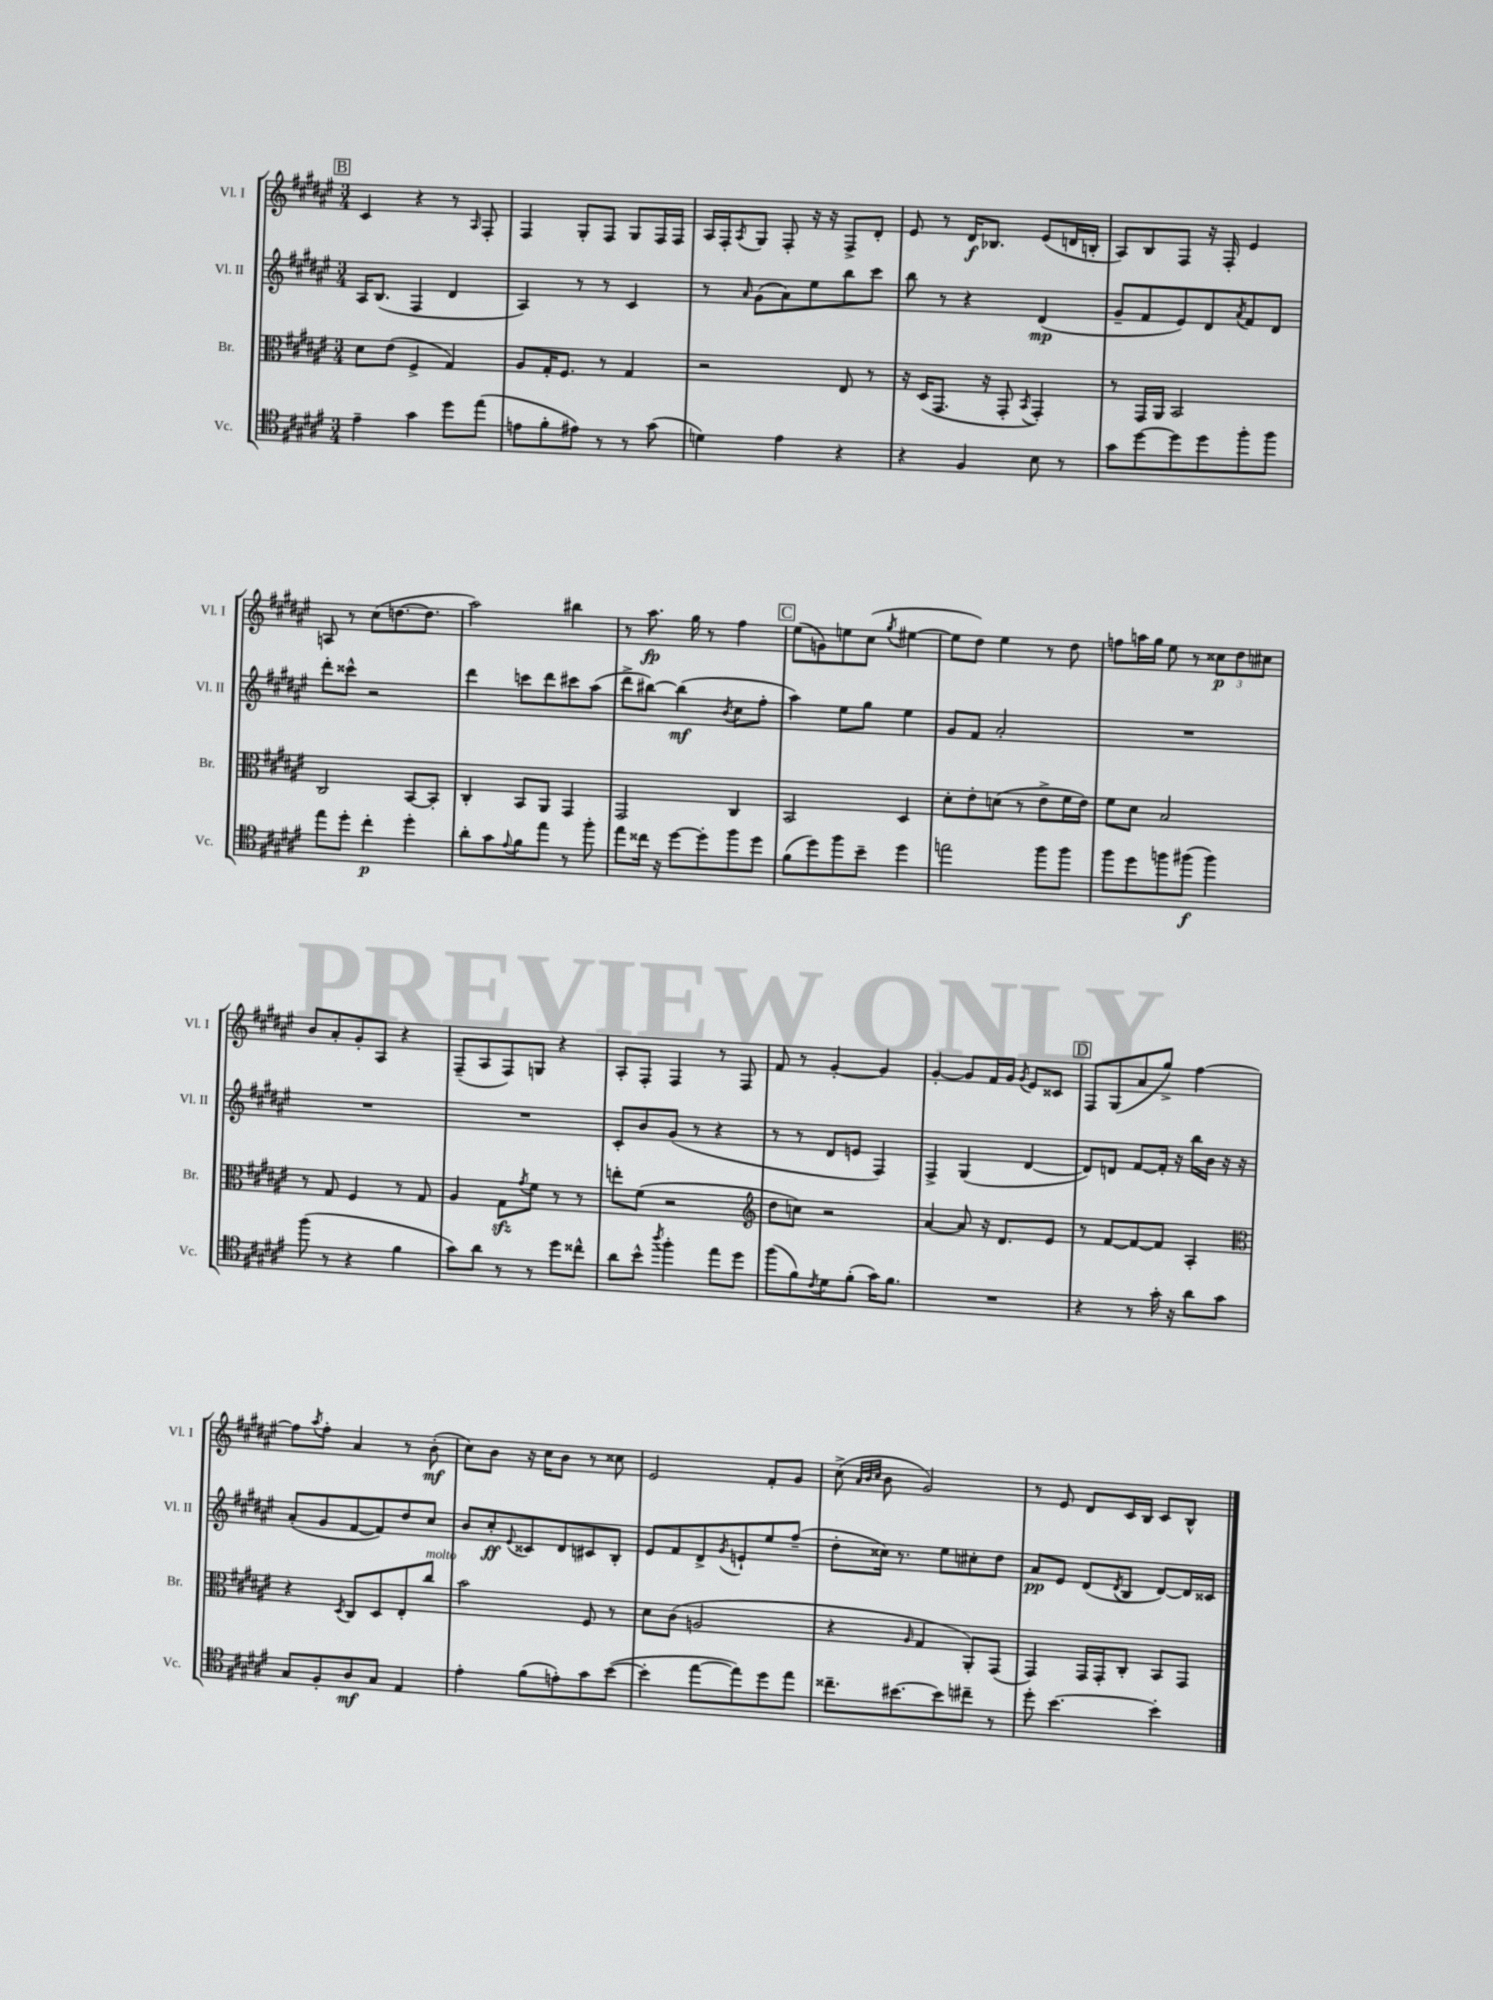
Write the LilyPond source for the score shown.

<<
\new StaffGroup <<
\new Staff = "s0" \with { instrumentName = "Vl. I" shortInstrumentName = "Vl. I" } {
    \clef treble \key fis \major \numericTimeSignature \time 3/4
    \mark \markup { \box "B" } cis'4 r4 r8 \grace { ais16 } fis8-. |
    fis4 gis8-. fis8 gis8 fis16 fis16 |
    ais16 fis16-. \acciaccatura { ais8 } gis8 fis8-. r16 r16 fis8-> dis'8-. |
    eis'8 r8 dis'16\f bes8. eis'8( d'16 b16-. |
    ais8) b8 fis8 r16 fis16-. eis'4 |
    a8 r8 cis''8( d''8.~ d''8. |
    ais''2) bis''4 |
    r8 ais''8.\fp gis''16 r8 fis''4 |
    \mark \markup { \box "C" } eis''8( g'8) e''8 cis''8( \acciaccatura { gis''8 } eis''4~ |
    eis''8 dis''8) eis''4 r8 dis''8 |
    f''8 a''16 gis''16 eis''8 r8 \tuplet 3/2 { cisis''8\p dis''8 cis''8 } |
    b'8 ais'8-. gis'8-. ais8 r4 |
    fis8--( ais8 fis8) g8 r4 |
    ais8-. fis8-. fis4 r8 fis8 |
    fis'8 r8 gis'4~-. gis'4 |
    gis'4~-. gis'8 fis'16 gis'16 \acciaccatura { gis'8 } eis'8 cisis'8 |
    \mark \markup { \box "D" } fis8 gis8( ais'8 gis''8->) fis''4~ |
    fis''8 \acciaccatura { ais''8 } fis''8-. ais'4 r8 b'8-.\mf( |
    cis''8) b'8 r16 cis''16 b'8 r8 cisis''8 |
    eis'2 fis'8-. gis'8 |
    cis''8->( \grace { ais'32 b'32 cis''32 } b'8 gis'2) |
    r8 eis'8 dis'8 cis'16 b16 cis'8 b8-^ \bar "|." |
}
\new Staff = "s1" \with { instrumentName = "Vl. II" shortInstrumentName = "Vl. II" } {
    \clef treble \key fis \major \numericTimeSignature \time 3/4
    \mark \markup { \box "B" } ais16 b8.( fis4 dis'4 |
    ais4) r8 r8 cis'4 |
    r8 \grace { ais'16 } gis'8( ais'8) eis''8 b''8 cis'''8 |
    b''8 r8 r4 dis'4\mp( |
    gis'8-- fis'8 eis'8) dis'8 \acciaccatura { ais'8 } fis'8 dis'8 |
    dis'''8-. cisis'''8-^ r2 |
    dis'''4 c'''8 dis'''8 cis'''8 ais''8( |
    dis'''8-> bis''8~) bis''4\mf( \acciaccatura { b'8 } cis''8 fis''8-. |
    \mark \markup { \box "C" } ais''4) eis''8 gis''8 eis''4 |
    gis'8 fis'8 ais'2-. |
    R2. |
    R2. |
    R2. |
    cis'8-. b'8 gis'8( r8 r4 |
    r8 r8 dis'8 e'8 fis4) |
    fis4-> gis4( dis'4~ |
    \mark \markup { \box "D" } dis'8) d'8 fis'8~ fis'16-. r16 b''16 b'16 r16 r16 |
    ais'8-.( gis'8 fis'8~ fis'8) dis''8 cis''8 |
    b'8 cis''8-.\ff \appoggiatura { eis'8 } cisis'8 dis'8 cis'8 b8-. |
    eis'8 fis'8 dis'8-> \acciaccatura { gis'8 } e'8-! eis''8 fis''8--( |
    dis''8-. cisis''16) r8. eis''8 cis''8-. dis''8 |
    ais'8\pp eis'8 dis'8( \acciaccatura { dis'8 } b8 dis'8~) dis'16 cisis'16 \bar "|." |
}
\new Staff = "s2" \with { instrumentName = "Br." shortInstrumentName = "Br." } {
    \clef alto \key fis \major \numericTimeSignature \time 3/4
    \mark \markup { \box "B" } dis'8 eis'8( fis4-> gis4) |
    ais8 gis16-. fis8. r8 gis4 |
    r2 eis8 r8 |
    r16 dis16( gis,8. r16 gis,8-. \acciaccatura { b,8 } gis,4-.) |
    r8 gis,16 ais,16 b,2 |
    cis2 b,8~ b,8-. |
    cis4-. b,8 ais,8 gis,4 |
    gis,2 cis4 |
    \mark \markup { \box "C" } b,2 dis4 |
    dis'8-. eis'8-. d'8( r8 eis'8-> fis'16 eis'16) |
    fis'8 dis'8 b2 |
    r8 gis8 fis4 r8 gis8 |
    ais4 gis8\sfz \acciaccatura { gis'8 } fis'8 r8 r8 |
    e''8-. fis'8( r2 |
    \clef treble dis''8 c''8) r2 |
    ais'4~ ais'8 r16 dis'8. eis'8 |
    \mark \markup { \box "D" } r8 fis'8~ fis'8~ fis'8 ais4-. |
    \clef alto r4 \acciaccatura { dis8 } cis8 dis8 eis8-. cis''8^\markup { \italic "molto" } |
    b'2 fis8 r8 |
    dis'8 cis'8( a2 |
    r4 \grace { ais16 } gis4 ais,8-.) gis,8( |
    gis,4) gis,16 gis,16-. cis8-. b,8 gis,8 \bar "|." |
}
\new Staff = "s3" \with { instrumentName = "Vc." shortInstrumentName = "Vc." } {
    \clef tenor \key fis \major \numericTimeSignature \time 3/4
    \mark \markup { \box "B" } eis'4-- gis'4 dis''8 eis''8( |
    e'8 fis'8-. eis'8) r8 r8 gis'8( |
    d'4) eis'4 r4 |
    r4 fis4 b8 r8 |
    gis'8 dis''8~ dis''8 dis''8 fis''8-. fis''8 |
    eis''8 dis''8-. cis''4-.\p dis''4-. |
    ais'8-. gis'8 \appoggiatura { eis'8 } fis'8 eis''8 r8 fis''8-. |
    eis''8 cisis''16 r16 dis''8~ dis''8-. fis''8 dis''8 |
    \mark \markup { \box "C" } fis'8( dis''8) fis''8 b'8-- dis''4 |
    e''2 fis''8 fis''8 |
    fis''8 dis''8 f''8 fis''8\f( fis''4) |
    fis''8( r8 r4 fis'4 |
    gis'8) ais'8 r8 r8 dis''8 cisis''8-^ |
    ais'8 b'8-^ \acciaccatura { ais''8 } fis''4-. eis''8 dis''8 |
    fis''8( fis'8) \acciaccatura { cis'8 } dis'8 fis'8-.( gis'16) fis'8. |
    R2. |
    \mark \markup { \box "D" } r4 r8 gis'16-. r16 ais'8 gis'8 |
    gis8 fis8-. ais8\mf gis8 eis4 |
    eis'4-. fis'8( e'8-.) gis'8 b'8~( |
    b'4-. eis''8~ eis''8) dis''8 eis''8 |
    cisis''8.-- bis'8.~ bis'8 cis''8-- r8 |
    dis''8-. b'4.~ b'4-. \bar "|." |
}
>>
>>
\layout { \context { \Score \remove "Bar_number_engraver" } }
